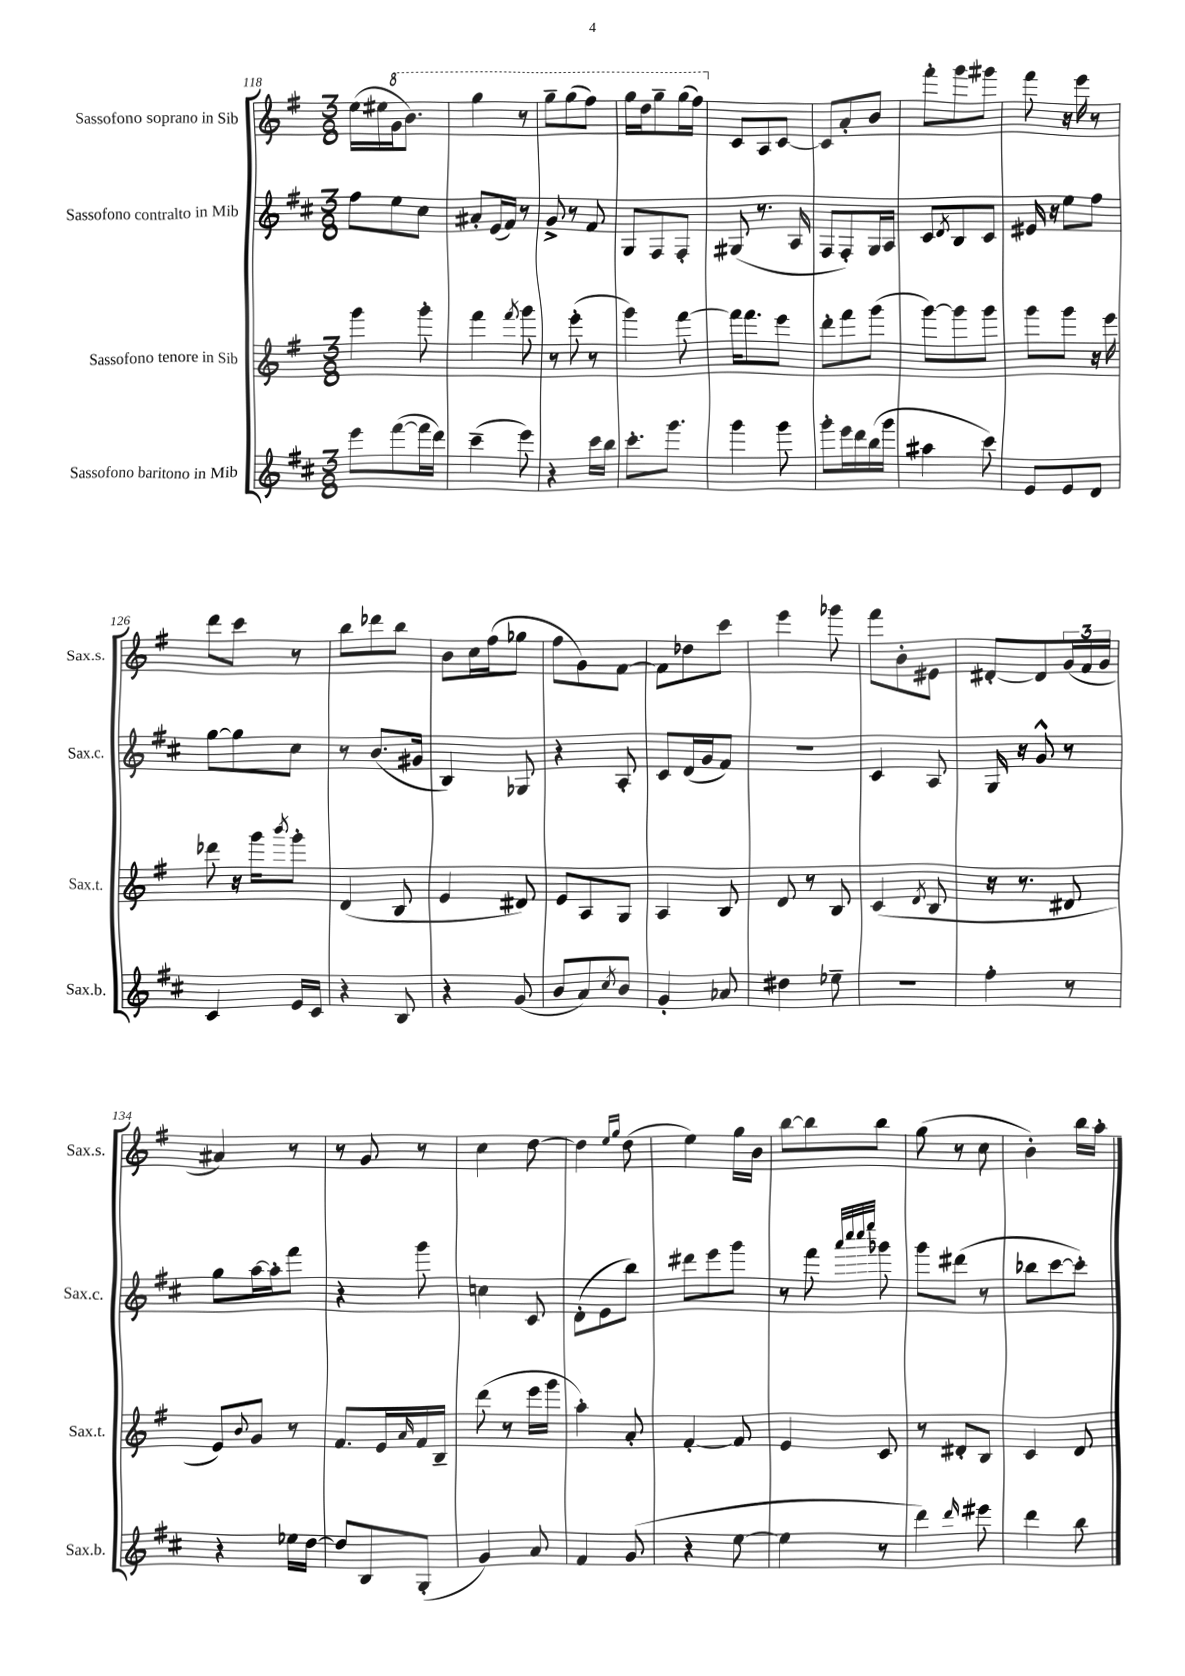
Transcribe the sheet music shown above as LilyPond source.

<<
\new StaffGroup <<
\new Staff = "s0" \with { instrumentName = "Sassofono soprano in Sib" shortInstrumentName = "Sax.s." } {
    \clef treble \key g \major \numericTimeSignature \time 3/8
    e''16( eis''16 \ottava #1 g''16 b''8.) |
    g'''4 r8 |
    g'''8-- g'''8( fis'''8) |
    g'''16 d'''16 g'''8-- g'''16( fis'''16) \ottava #0 |
    c'8 a8 c'8~ |
    c'8 a'8-. b'8 |
    fis'''8-. g'''8 gis'''8 |
    fis'''8 r16 e'''16 r8 |
    d'''8 c'''8 r8 |
    b''8 des'''8 b''8 |
    b'8 c''16 fis''16( ges''8 |
    fis''8 g'8) fis'8~ |
    fis'8 des''8 c'''8 |
    e'''4 ges'''8 |
    fis'''8 b'8-. eis'8 |
    dis'8~-. dis'8 \tuplet 3/2 { g'16( fis'16 g'16 } |
    ais'4) r8 |
    r8 g'8 r8 |
    c''4 d''8~ |
    d''4 \grace { e''16 g''16 } d''8( |
    e''4) g''16 b'16 |
    b''8~ b''8 b''8 |
    g''8( r8 c''8 |
    b'4-.) b''16 a''16-. \bar "|." |
}
\new Staff = "s1" \with { instrumentName = "Sassofono contralto in Mib" shortInstrumentName = "Sax.c." } {
    \clef treble \key d \major \numericTimeSignature \time 3/8
    fis''8 e''8 cis''8 |
    ais'8-. e'16( fis'16) r8 |
    g'8-> r8 fis'8 |
    g8 fis8 fis8-. |
    gis8( r8. a16 |
    fis8 fis8-.) g16 a16 |
    cis'8 \acciaccatura { d'8 } b8 cis'8 |
    eis'16 r16 e''8 fis''8 |
    g''8~ g''8 cis''8 |
    r8 b'8.( gis'16 |
    b4) ges8 |
    r4 a8-. |
    cis'8 d'16( g'16 fis'8) |
    R4. |
    cis'4 a8 |
    g16 r16 g'8-^ r8 |
    g''8 a''16~ a''16-. fis'''8 |
    r4 g'''8 |
    c''4 cis'8 |
    d'8-.( e'8 b''8) |
    dis'''8 e'''8 g'''8 |
    r8 fis'''8 \grace { a'''32 cis''''32 cis''''32 e''''32 } ges'''8 |
    g'''8 dis'''8( r8 |
    bes''8 cis'''8~ cis'''8-.) \bar "|." |
}
\new Staff = "s2" \with { instrumentName = "Sassofono tenore in Sib" shortInstrumentName = "Sax.t." } {
    \clef treble \key g \major \numericTimeSignature \time 3/8
    g'''4 g'''8-. |
    fis'''4 \acciaccatura { fis'''8 } g'''8 |
    r8 e'''8-.( r8 |
    g'''4) fis'''8~ |
    fis'''16 fis'''8. e'''8 |
    d'''8-. fis'''8 g'''8( |
    g'''8~) g'''8 g'''8 |
    g'''8 g'''8 r16 e'''16 |
    des'''8 r16 g'''16 \acciaccatura { b'''8 } g'''8-. |
    d'4( b8 |
    e'4 dis'8) |
    e'8 a8 g8 |
    a4 b8 |
    d'8 r8 b8 |
    c'4( \acciaccatura { d'8 } b8 |
    r16 r8. dis'8 |
    e'8) \appoggiatura { b'8 } g'8 r8 |
    fis'8. e'16 \grace { a'16 } fis'16 b16-- |
    d'''8( r8 e'''16 g'''16 |
    a''4-.) a'8-. |
    fis'4~-. fis'8 |
    e'4 c'8 |
    r8 dis'8-. b8 |
    c'4 d'8 \bar "|." |
}
\new Staff = "s3" \with { instrumentName = "Sassofono baritono in Mib" shortInstrumentName = "Sax.b." } {
    \clef treble \key d \major \numericTimeSignature \time 3/8
    e'''8 fis'''8~( fis'''16 d'''16) |
    cis'''4--( e'''8) |
    r4 cis'''16 b''16 |
    cis'''8.-. g'''8. |
    g'''4 g'''8 |
    g'''8-. e'''16 d'''16 b''16( g'''16 |
    ais''4 cis'''8) |
    e'8 e'8 d'8 |
    cis'4 e'16 cis'16 |
    r4 b8 |
    r4 g'8( |
    b'8 a'8) \acciaccatura { cis''8 } b'8 |
    g'4-. aes'8 |
    dis''4 ees''8-- |
    R4. |
    fis''4-. r8 |
    r4 ees''16 d''16~ |
    d''8 b8 g8-.( |
    g'4) a'8 |
    fis'4 g'8( |
    r4 e''8~ |
    e''4 r8 |
    d'''4) \grace { d'''16 } eis'''8 |
    d'''4 b''8 \bar "|." |
}
>>
>>
\layout { \context { \Score currentBarNumber = #118 } }
